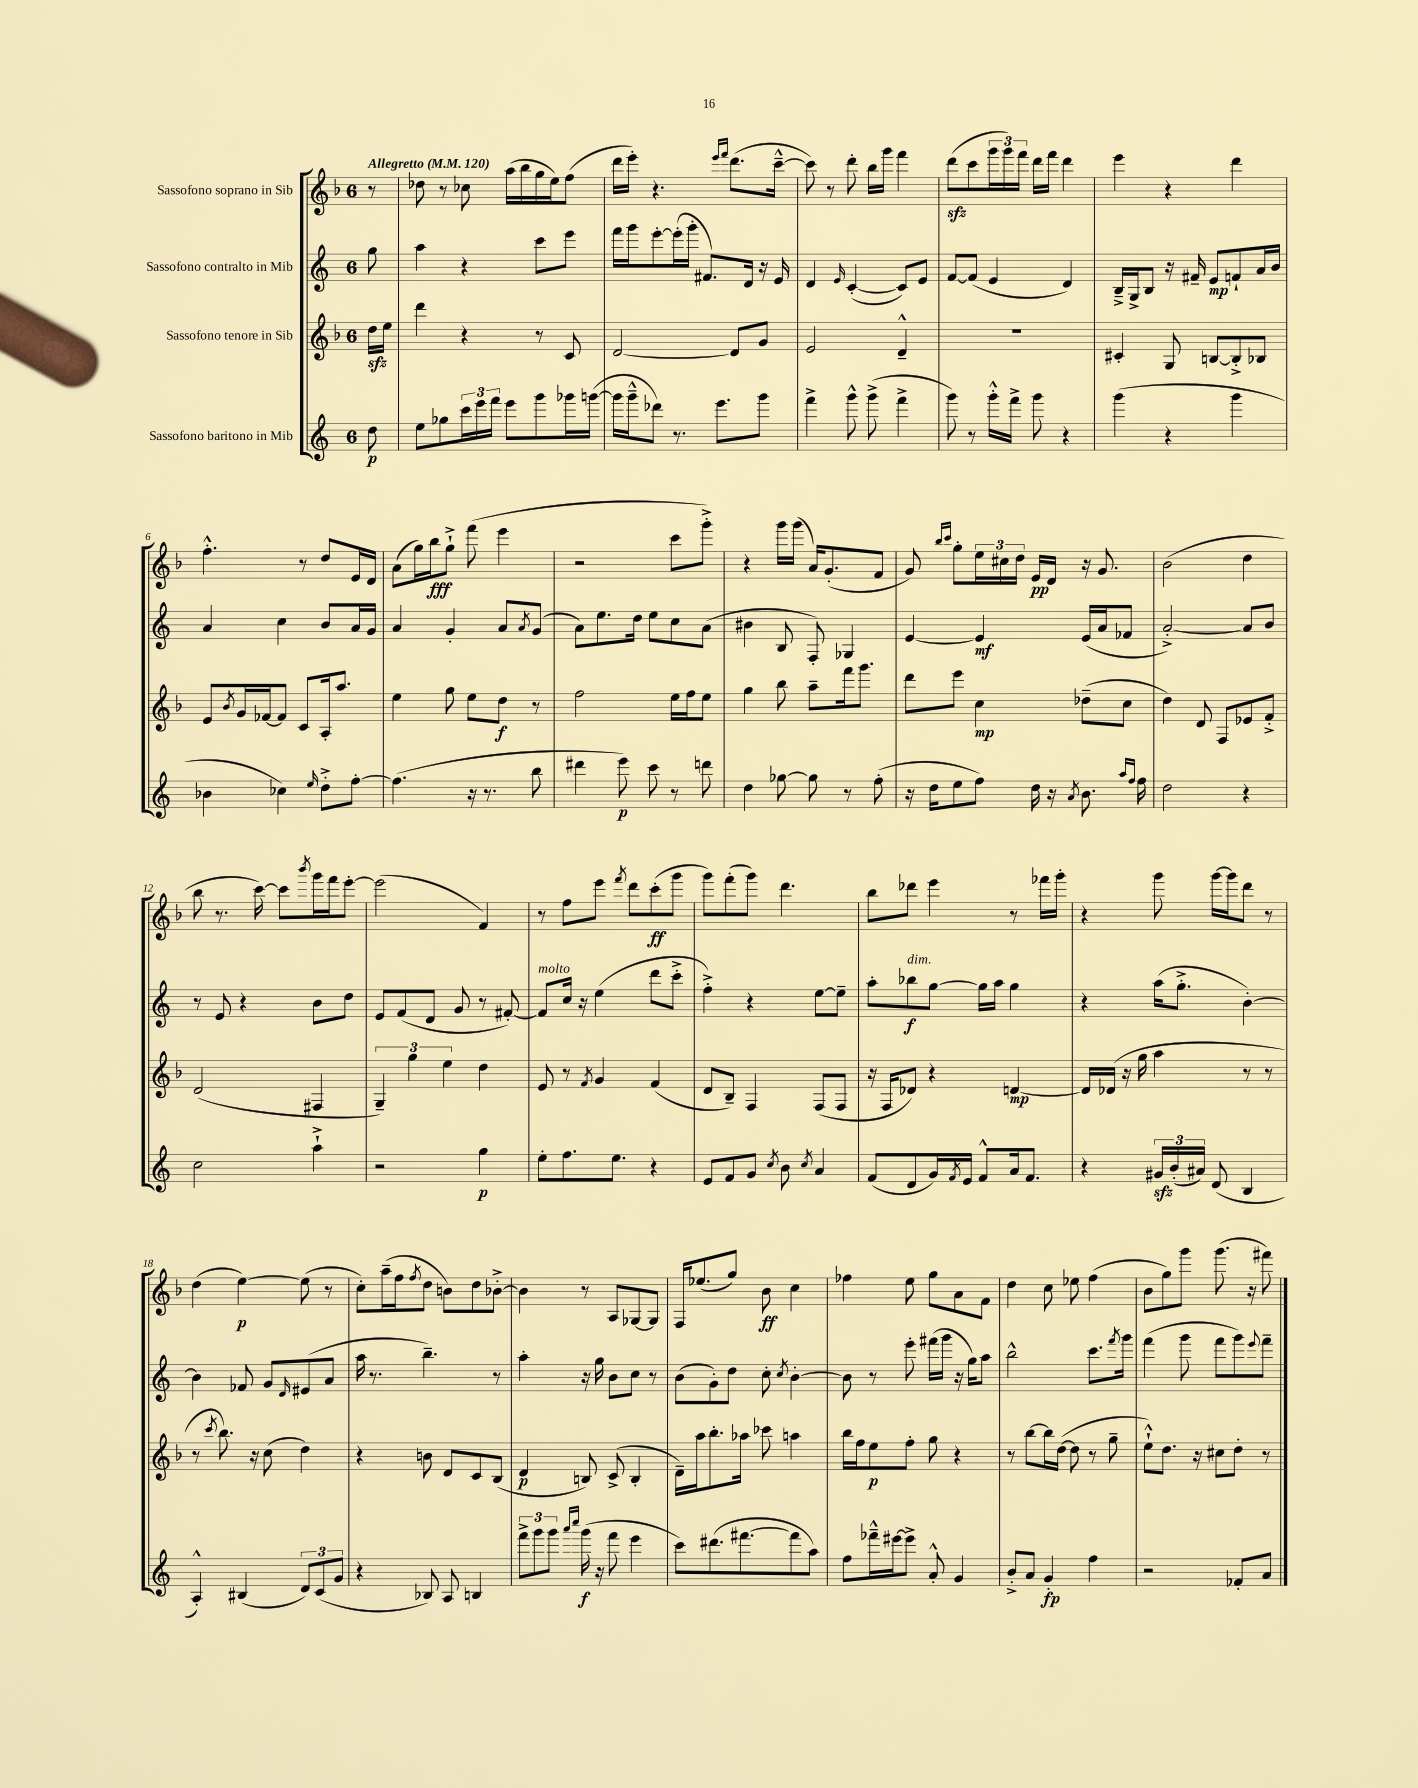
<<
\new StaffGroup <<
\new Staff = "s0" \with { instrumentName = "Sassofono soprano in Sib" } {
    \clef treble \key f \major \once \override Staff.TimeSignature.style = #'single-digit \time 6/8 \partial 8 \tempo "Allegretto" 4 = 120
    r8 |
    des''8 r8 ces''8 a''16( bes''16 g''16 e''16) f''8( |
    d'''16 e'''16-.) r4. \grace { e'''16 f'''16 } d'''8.( c'''16~---^ |
    c'''8) r8 d'''8-. bes''16 g'''16 f'''4 |
    d'''8\sfz( c'''8 \tuplet 3/2 { g'''16 g'''16) f'''16 } d'''16 f'''16 d'''4 |
    e'''4 r4 d'''4 |
    f''4.-.-^ r8 d''8 e'16 d'16 |
    a'8( g''16) bes''16\fff g''8-!-> f'''8( e'''4 |
    r2 c'''8 g'''8-.->) |
    r4 g'''16 g'''16( a'16) g'8.-.( f'8 |
    g'8) \grace { bes''16 c'''16 } g''8-. \tuplet 3/2 { e''16 cis''16 d''16 } e'16\pp d'16 r16 g'8. |
    bes'2( d''4 |
    bes''8 r8. c'''16~) c'''8 \acciaccatura { bes'''8 } g'''16 f'''16 e'''8~-. |
    e'''2( f'4) |
    r8 f''8 e'''8 \acciaccatura { f'''8 } d'''8 c'''8-.\ff( g'''8 |
    g'''8) f'''8-.( g'''8) d'''4. |
    bes''8 des'''8 e'''4 r8 fes'''16 g'''16-. |
    r4 g'''8 g'''16~ g'''16 d'''8 r8 |
    d''4( e''4~\p) e''8( r8 |
    c''8-.) a''16--( f''16 \acciaccatura { f''8 } d''8 b'8) d''8 bes'8~-.-> |
    bes'4 r8 a8 ges8~ ges8 |
    f16 ees''8.( g''8) bes'8\ff c''4 |
    fes''4 e''8 g''8 a'8 f'8 |
    d''4 c''8 ees''8 f''4( |
    bes'8 g''8) g'''8 g'''8.( r16 fis'''8) \bar "|." |
}
\new Staff = "s1" \with { instrumentName = "Sassofono contralto in Mib" } {
    \clef treble \key c \major \once \override Staff.TimeSignature.style = #'single-digit \time 6/8 \partial 8
    g''8 |
    a''4 r4 c'''8 e'''8 |
    f'''16 g'''16 e'''8~-. e'''16-.( g'''16-. fis'8.) d'16 r16 e'16 |
    d'4 \grace { e'16 } c'4~-.( c'8) e'8 |
    f'8~ f'8( e'4 d'4) |
    b16---> g16-> b8 r16 fis'16-- e'8\mp f'8-! a'16 b'16 |
    a'4 c''4 b'8 a'16 g'16 |
    a'4 g'4-. a'8 \acciaccatura { a'8 } g'8( |
    a'8) e''8. d''16 e''8 c''8 a'8( |
    bis'4 b8 f8-.) ges4 |
    e'4~ e'4\mf e'16( a'16 fes'8 |
    a'2~-.->) a'8 b'8 |
    r8 e'8 r4 b'8 d''8 |
    e'8 f'8( d'8 g'8 r8 fis'8~-.) |
    fis'8^\markup { \italic "molto" } c''16 r16 e''4( d'''8 c'''8-.-> |
    f''4-.->) r4 e''8~ e''8-- |
    a''8-. bes''8\f^\markup { \italic "dim." } g''8~ g''16 a''16 g''4 |
    r4 a''16( g''8.-.-> b'4~-.) |
    b'4 fes'8 g'8 \grace { d'16 } eis'8( a'8 |
    a''16 r8. b''4.--) r8 |
    a''4-. r16 g''16 b'8 c''8 r8 |
    b'8( g'8-.) d''8 c''8-. \acciaccatura { c''8 } b'4~-. |
    b'8 r8 e'''8-. fis'''16( g'''16 r16 g''16) a''8 |
    b''2-^ c'''8. \acciaccatura { f'''8 } g'''16 |
    f'''4( g'''8 f'''8 g'''8) \appoggiatura { e'''8 } f'''8-- \bar "|." |
}
\new Staff = "s2" \with { instrumentName = "Sassofono tenore in Sib" } {
    \clef treble \key f \major \once \override Staff.TimeSignature.style = #'single-digit \time 6/8 \partial 8
    d''16\sfz e''16 |
    d'''4 r4 r8 c'8 |
    d'2~ d'8 g'8 |
    e'2 d'4---^ |
    R2. |
    cis'4-. g8 b8~ b8-.-> bes8 |
    e'8 \acciaccatura { bes'8 } g'16 fes'16~ fes'8 c'8 a16-. a''8. |
    e''4 g''8 e''8 d''8\f r8 |
    f''2 e''16 f''16 e''8 |
    g''4 bes''8 a''8-- f'''16 g'''8. |
    d'''8 e'''8 c''4\mp des''8--( c''8 |
    d''4) d'8 f8 ees'8 f'8-.-> |
    d'2( fis4 |
    \tuplet 3/2 { g4--) g''4 e''4 } d''4 |
    e'8 r8 \acciaccatura { f'8 } g'4 f'4( |
    d'8 bes8--) f4 f8( f8 |
    r16 f16 des'8) r4 d'4~\mp |
    d'16 des'16( r16 g''16 a''4 r8 r8 |
    r8 \acciaccatura { c'''8 } bes''8.) r16 c''8( d''4) |
    r4 b'8 d'8 c'8 bes8( |
    d'4\p b8) c'8->( b4-. |
    d'16--) a''16 bes''8.-. aes''16 ces'''8 a''4 |
    bes''16 f''16 e''8\p f''8-. g''8 r4 |
    r8 bes''8~ bes''16 d''16~( d''8 r8 g''8-- |
    e''8-!-^) d''8. r16 cis''8 d''8-. r8 \bar "|." |
}
\new Staff = "s3" \with { instrumentName = "Sassofono baritono in Mib" } {
    \clef treble \key c \major \once \override Staff.TimeSignature.style = #'single-digit \time 6/8 \partial 8
    d''8\p |
    e''8 ges''8 \tuplet 3/2 { c'''16 e'''16 f'''16 } e'''8 g'''8 ges'''16 g'''16~( |
    g'''16 g'''16---^ des'''8) r8. e'''8. g'''8 |
    f'''4-> g'''8-^ g'''8->( f'''4-> |
    g'''8) r8 g'''16-.-^ f'''16-> g'''8 r4 |
    g'''4( r4 g'''4 |
    bes'4 ces''4) \grace { e''16 } d''8-.-> f''8~-. |
    f''4.( r16 r8. b''8 |
    dis'''4 e'''8\p) c'''8 r8 d'''8 |
    d''4 ges''8~ ges''8 r8 f''8-.( |
    r16 d''16 e''8 f''8) d''16 r16 \acciaccatura { a'8 } b'8. \grace { a''16 f''16 } f''16 |
    d''2 r4 |
    c''2 a''4-!-> |
    r2 g''4\p |
    e''8-. f''8. e''8. r4 |
    e'8 f'8 g'8 \acciaccatura { c''8 } b'8 \acciaccatura { c''8 } a'4 |
    f'8( d'8 g'16) \acciaccatura { f'8 } e'16 f'8-^ a'16 f'8. |
    r4 \tuplet 3/2 { gis'16\sfz b'16-.( ais'16) } d'8( b4 |
    a4-.-^) bis4( \tuplet 3/2 { d'8) c'8( g'8 } |
    r4 bes8) a8 b4 |
    \tuplet 3/2 { f'''8-> g'''8 g'''8 } \grace { a'''16 c''''16 } g'''16\f( r16 f'''8 e'''4 |
    c'''8) dis'''8.( fis'''8.~ fis'''8 a''8) |
    f''8 fes'''16---^ eis'''16~ eis'''8-> a'8-.-^ g'4 |
    b'8-.-> a'8 g'4-.\fp f''4 |
    r2 fes'8-. a'8 \bar "|." |
}
>>
>>
